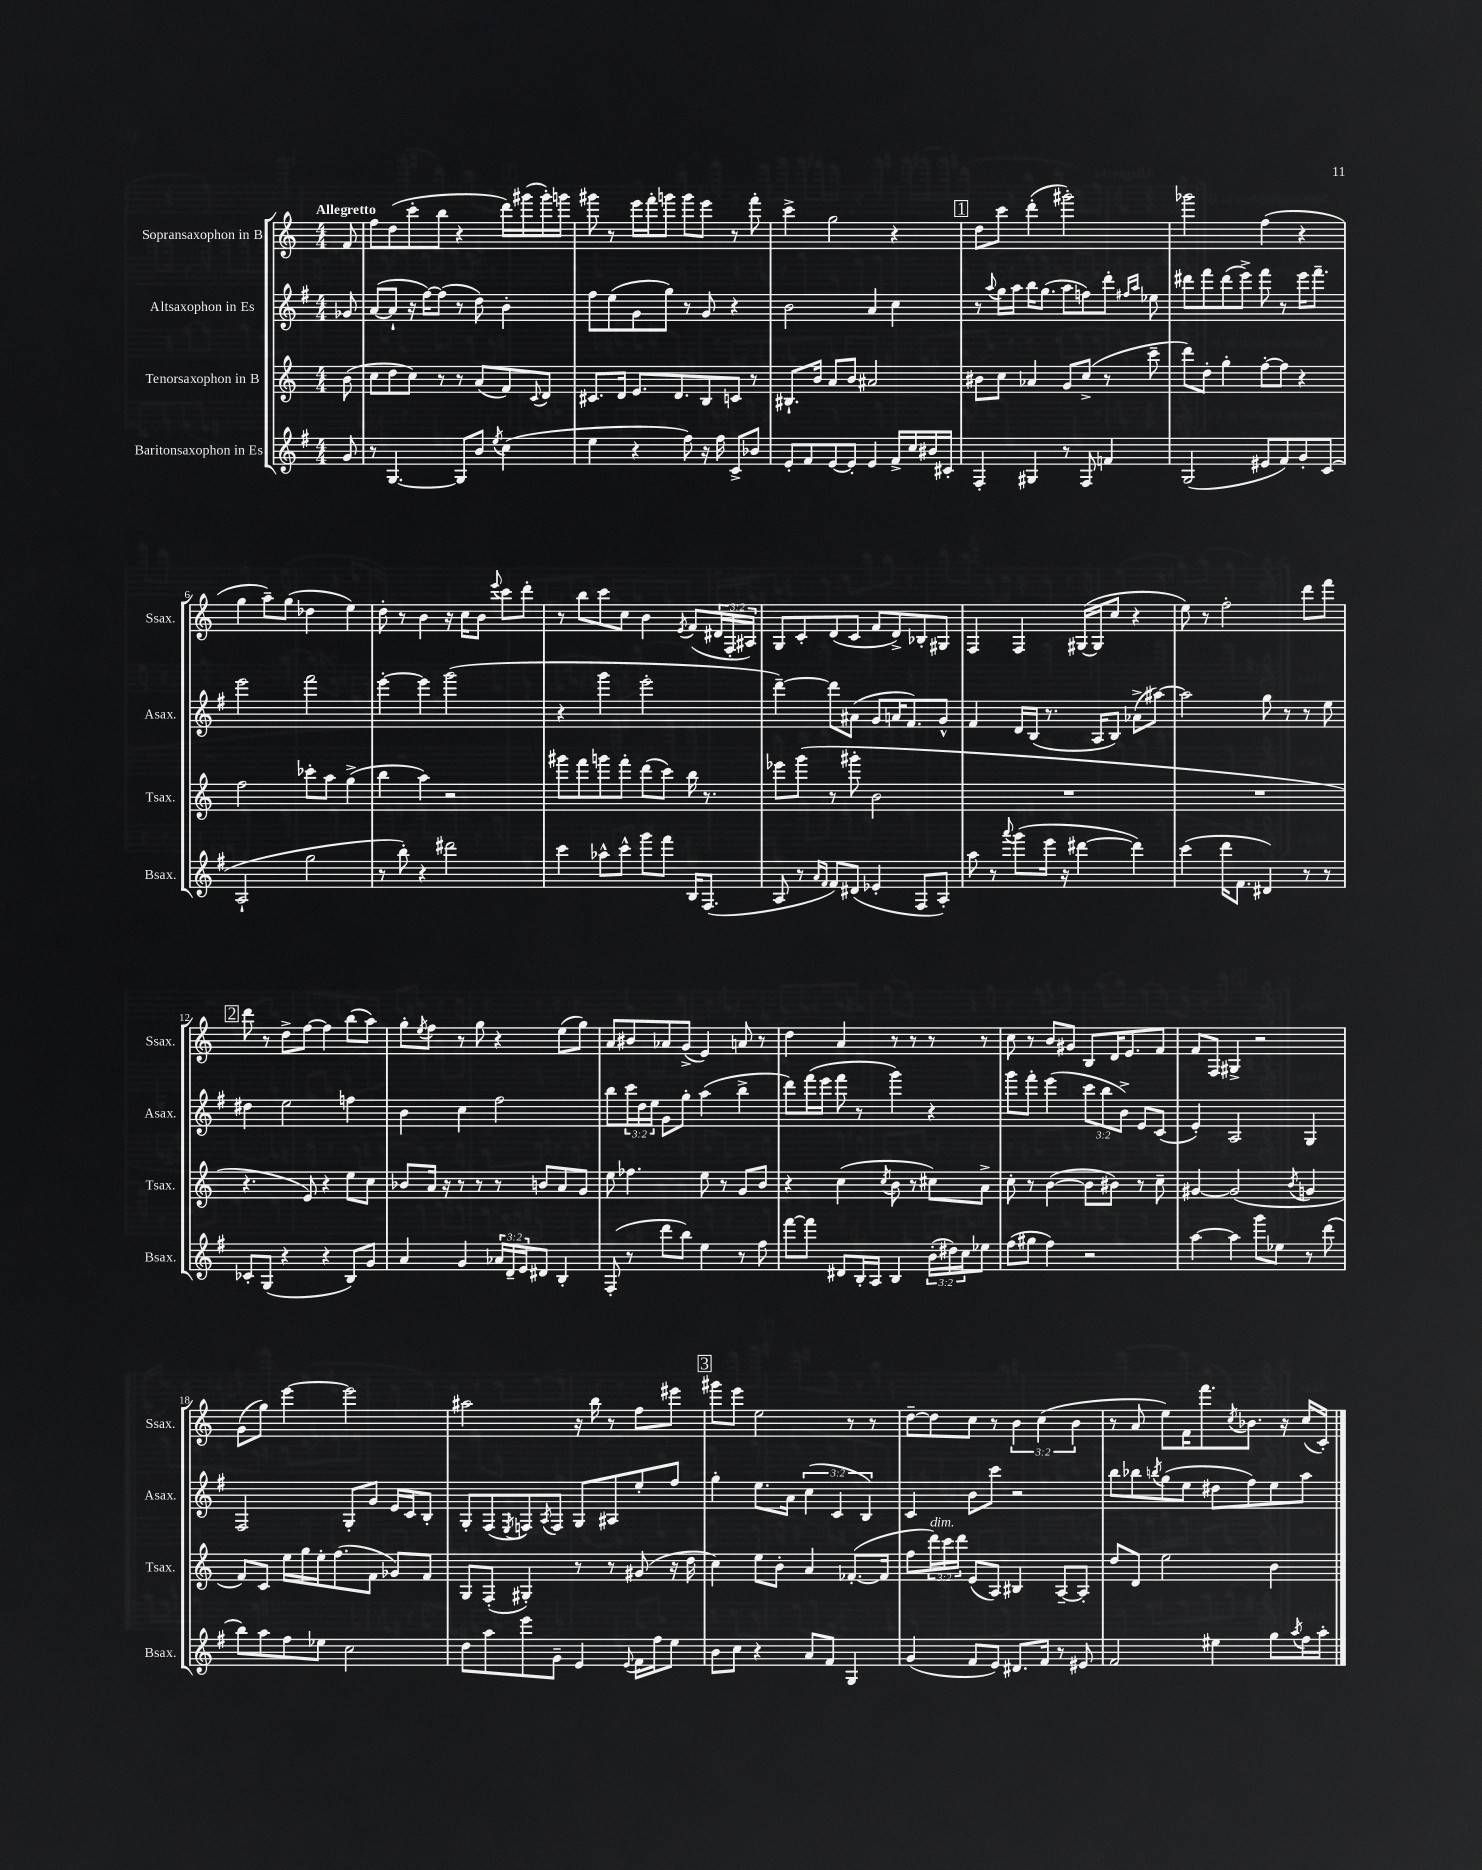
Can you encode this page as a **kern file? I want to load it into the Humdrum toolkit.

**kern	**kern	**kern	**kern
*part4	*part3	*part2	*part1
*staff4	*staff3	*staff2	*staff1
*I"Baritonsaxophon in Es	*I"Tenorsaxophon in B	*I"Altsaxophon in Es	*I"Sopransaxophon in B
*I'Bsax.	*I'Tsax.	*I'Asax.	*I'Ssax.
*clefG2	*clefG2	*clefG2	*clefG2
*k[f#]	*k[]	*k[f#]	*k[]
*M4/4	*M4/4	*M4/4	*M4/4
=	=	=	=
!	!	!	!LO:TX:a:B:t=Allegretto
8g/	(8b\	8g-X/	8f/
=1	=1	=1	=1
8r	8cc\L	([8a/L	8ff\L
[4.G/	8dd\	8a`/J]	(8dd\
.	8cc\J)	16r	8ccc'\
.	.	[16ff#\KL)	.
.	8r	(8ff#\J]	8bb\J
8G/L]	8r	8r	4r
8b/J	(8a/L	8dd\)	.
8qee/	.	.	.
(4cc\	8f/)	4b'\	16ddd\LL)
.	.	.	(16ggg#X\
.	8qqc/	.	.
.	8d/J	.	16ggg#'\)
.	.	.	16gggn\JJ
=2	=2	=2	=2
4ee\	8.c#X/L	8ff#\L	8ggg#X\
.	.	(8ee\	8r
.	16d/Jk	.	.
4r	8.e/L	8g\	16eee\LL
.	.	.	16fff'\J
.	.	8gg\J)	8gggn\J
.	8.d/	.	.
8ff#\)	.	8r	8ggg\L
16r	8B/	8g/	8eee\J
16ff#\	.	.	.
8c^/L	8cn/J	4r	8r
8b-X/J	8r	.	8fff'\
=3	=3	=3	=3
8e'/L	8.B#X`/L	2b\	4ccc^\
8f#/	.	.	.
.	16b/Jk	.	.
[8e/	8a/L	.	2gg\
8e'/J]	8b/J	.	.
4e/	2a#X/	4a/	.
16f#^/LL	.	4cc\	4r
16cc/	.	.	.
16b#X/	.	.	.
16c#X'/JJ	.	.	.
!!LO:REH:place=s1:t=1
=4	=4	=4	=4
4F#'/	8b#X\L	8r	8dd\L
.	.	8qqaa/	.
.	8cc\J	16gg\LL	8ccc\J
.	.	16aa\JJ	.
4G#X/	4a-X/	16bb\KL	(4ddd'\
.	.	(8.gg\J	.
8r	8g/L	8aa\L	2ggg#X'\)
8F#/	(8cc^/J	8ffn\)	.
4fn/	8r	8ddd'\J	.
.	.	16qqff#X/LL	.
.	.	16qqaa/JJ	.
.	8ccc~\	8ee-X\	.
=5	=5	=5	=5
(2G/	8ddd\L)	8ddd#X\L	2ggg-X\
.	8dd'\J	8fff#\	.
.	4gg'\	(8ddd#\	.
.	.	8eee^\J)	.
8e#X/L	[8ff'\L	8fff#\	(4ff\
8f#/)	8ff\J]	8r	.
8g'/	4r	16eee\KL	4r
.	.	8.fff#~\J	.
(8c/J	.	.	.
!!LO:LB:g=z
=6	=6	=6	=6
2A`/	2ff\	2eee\	4gg\
.	.	.	8aa~\L)
.	.	.	(8gg\J
2gg\	8ccc-X'\L	2fff#\	4dd-X\
.	8aa\J	.	.
.	(4gg^\	.	4ee\)
=7	=7	=7	=7
8r	4bb\	[4eee'\	8dd'\
8bb'\)	.	.	8r
4r	4aa\)	4eee\]	4b\
2ddd#X\	2r	(2ggg\	16r
.	.	.	16cc\KL
.	.	.	8b\J
.	.	.	8qqeee/
.	.	.	8ccc\L
.	.	.	8ddd'\J
=8	=8	=8	=8
4ccc\	8ggg#X\L	4r	8r
.	8fff\	.	8bb\L
8aa-X^^\L	8gggn\	4ggg\	8ccc\
8ccc^^\J	8fff'\J	.	8cc\J
8ggg\L	(8ddd\L	2eee'\	4b\
8fff#\J	8ccc\J)	.	.
.	.	.	8qe/
16B/KL	16bb\	.	(8f/L
(8.F#/J	8.r	.	.
.	.	.	24d#X/L
.	.	.	24F'/
.	.	.	24A#X/JJ)
=9	=9	=9	=9
8A/	8eee-X\L	[4ddd~\)	8G/L
8r	(8ggg\J	.	8c'/
16qqa/LL	.	.	.
16qqf#/JJ	.	.	.
8f#/L)	8r	8ddd\L]	(8d/
(8d#X/J	8ggg#X'\	(8a#X\J	8c/J
4e-X'/	2b\	8g/L	8f/L
.	.	16an/K	8d^/)
.	.	8.f#/)	.
8F#/L	.	.	8B-X'/
8A'/J)	.	8g^^/J	8G#X/J
=10	=10	=10	=10
8aa\	1r	4f#/	4F/
8r	.	.	.
8qqaaa/	.	.	.
(8ggg\L	.	16d/LL	4F/
.	.	(16B/JJ	.
16eee\Jk	.	8.r	.
16r	.	.	.
[4ddd#X\	.	.	([16G#X/LL
.	.	16A/KL	16G#/J]
.	.	8B/J)	8cc/J
4ddd#\])	.	(8a-X^\L	4r
.	.	[8aa#X\J)	.
=11	=11	=11	=11
(4ccc\	1r	2aa#\]	8ee\)
.	.	.	8r
16ddd\KL	.	.	2ff'\
8.f#\J	.	.	.
4d#X/)	.	8gg\	.
.	.	8r	.
8r	.	8r	8ddd\L
8r	.	8ee\	8fff\J
!!LO:LB:g=z
!!LO:REH:place=s1:t=2
=12	=12	=12	=12
8c-X'/L	4.r	4dd#X\	8ddd\
(8G/J	.	.	8r
4r	.	2ee\	8dd^\L
.	8e/)	.	[8ff\J
4r	4r	.	4ff\]
8B/L)	8ee\L	4ffn\	(8bb\L
8g/J	8cc\J	.	8aa\J)
=13	=13	=13	=13
4a/	8b-X/L	4b\	8gg'\L
.	.	.	8qee/
.	16a/Jk	.	8ff\J
.	16r	.	.
4g/	8r	4cc\	8r
.	8r	.	8gg\
24a-X/LL	8r	2ff#\	4r
24d~/	.	.	.
24e/J	.	.	.
8d#X/J	8bn/L	.	.
4B'/	8a/	.	(8ee\L
.	8g/J	.	8gg\J)
=14	=14	=14	=14
(8F#'/	8ee\	8bb\L	8a/L
8r	4.ff-X\	24ccc\L	8b#X/
.	.	24dd\	.
.	.	24ee\JJ	.
8ddd\L	.	8g\L	8a-X/
8bb\J)	.	8gg'\J	(8g^/J
4ee\	8ee\	(4aa\	4e/)
.	8r	.	.
8r	8g/L	4bb^\	8an/
8ff#\	8b/J	.	8r
=15	=15	=15	=15
[8fff#\L	4r	8ddd\L)	4dd\
8fff#\J]	.	(16fff#\L	.
.	.	16eee\JJ	.
8d#X/L	(4cc\	8fff#\	4a/
16B'/L	.	8r	.
16A/JJ	.	.	.
.	8qcc/	.	.
4B/	8b\	4ggg\)	8r
.	8r	.	8r
(24b'\LL	8cc#X\L)	4r	8r
24dd#X\)	.	.	.
24cc\J	.	.	.
8ee-X\J	8a^\J	.	8r
=16	=16	=16	=16
(8ff#\L	8cc'\	8ggg\L	8cc\
8gg#X\J	8r	8fff#'\J	8r
4ff#\)	([4b\	(4eee\	8b/L
.	.	.	8g#X/J
2r	8b\L]	12ccc\L	8B/L
.	.	12bb\	.
.	8b#X\J)	.	16d/K
.	.	12b^\J)	.
.	.	.	8.e/
.	8r	8e/L	.
.	8cc~\	(8c/J	8f/J
=17	=17	=17	=17
[4aa\	[4g#X/	4e'/)	8f/L
.	.	.	8F/J
4aa\]	(2g#/]	2A/	4G#X^/
8ggg\L	.	.	2r
8ee-X\J	.	.	.
.	8qb/	.	.
8r	4gn/	4G/	.
(8ddd\	.	.	.
!!LO:LB:g=z
=18	=18	=18	=18
8bb\L)	8f/L)	2F#/	(8g\L
8aa\	8c/J	.	8gg\J)
8ff#\	16ee\LL	.	[4eee\
.	16gg\	.	.
8ee-X\J	16ee'\J	.	.
.	(8.ff\	.	.
2cc\	.	8G'/L	2eee\]
.	8f\J	8g/J	.
.	8g-X/L)	16e/LL	.
.	.	16c/J	.
.	8f/J	8B'/J	.
=19	=19	=19	=19
8dd\L	8G/L	8G'/L	2aa#X\
8aa\	(8F'/J	(8F#/	.
.	.	8qE/	.
8eee\	4G#X'/)	8Fn/)	.
.	.	8qA/	.
8g~\J	.	8F/J	.
4e/	8r	8G/L	16r
.	.	.	16bb\
.	8r	8A#X/	8r
8qqe/	.	.	.
16f#\LL	(8g#X/	8ee'/	8ff\L
16ff#\J	.	.	.
8ee\J	16r	8ff#/J	8eee#X\J
.	16dd\	.	.
!!LO:REH:place=s1:t=3
=20	=20	=20	=20
8b\L	4cc\)	4gg'\	8ggg#X\L
8cc\J	.	.	8eee\J
4r	8ee\L	8.ee\L	2ee\
.	8b'\J	.	.
.	.	16a\Jk	.
8a/L	4a/	(6cc\	.
8f#/J	.	.	.
.	.	6c/	.
4G/	([8.f-X'/L	.	8r
.	.	6B/)	.
.	.	.	8r
.	16f-/Jk]	.	.
=21	=21	=21	=21
(4g/	8ff\L	4c/	[8dd~\L
!	!LO:TX:a:i:t=dim.	!	!
.	24ddd\L)	.	8dd\]
.	24ccc\	.	.
.	24ddd\JJ	.	.
8f#/L	(8e/L	8b\L	8cc\J
8e/J)	8A/J)	8ccc\J	8r
8.d#X/L	4B#X/	2r	6b\
.	.	.	(6cc\
16f#/Jk	.	.	.
8r	[8A~/L	.	.
.	.	.	6b\
8e#X/	8A'/J]	.	.
=22	=22	=22	=22
2f#/	8dd/L	8bb\L	8r
.	8d/J	8bb-X\	8a/
.	.	8qbbn/	.
.	2ee\	(8gg\	8ee\L)
.	.	8ee\J	16f\K
.	.	.	8.fff\
4ee#X\	.	8dd#X\L	.
.	.	.	8qcc/
.	.	8ff#\)	8.b-X\J
8gg\L	4b\	8ee\	.
.	.	.	16r
8qaa/	.	.	.
16ff#\L	.	8aa\J	(16cc/LL
16aa'\JJ	.	.	16c'/JJ)
==	==	==	==
*-	*-	*-	*-
